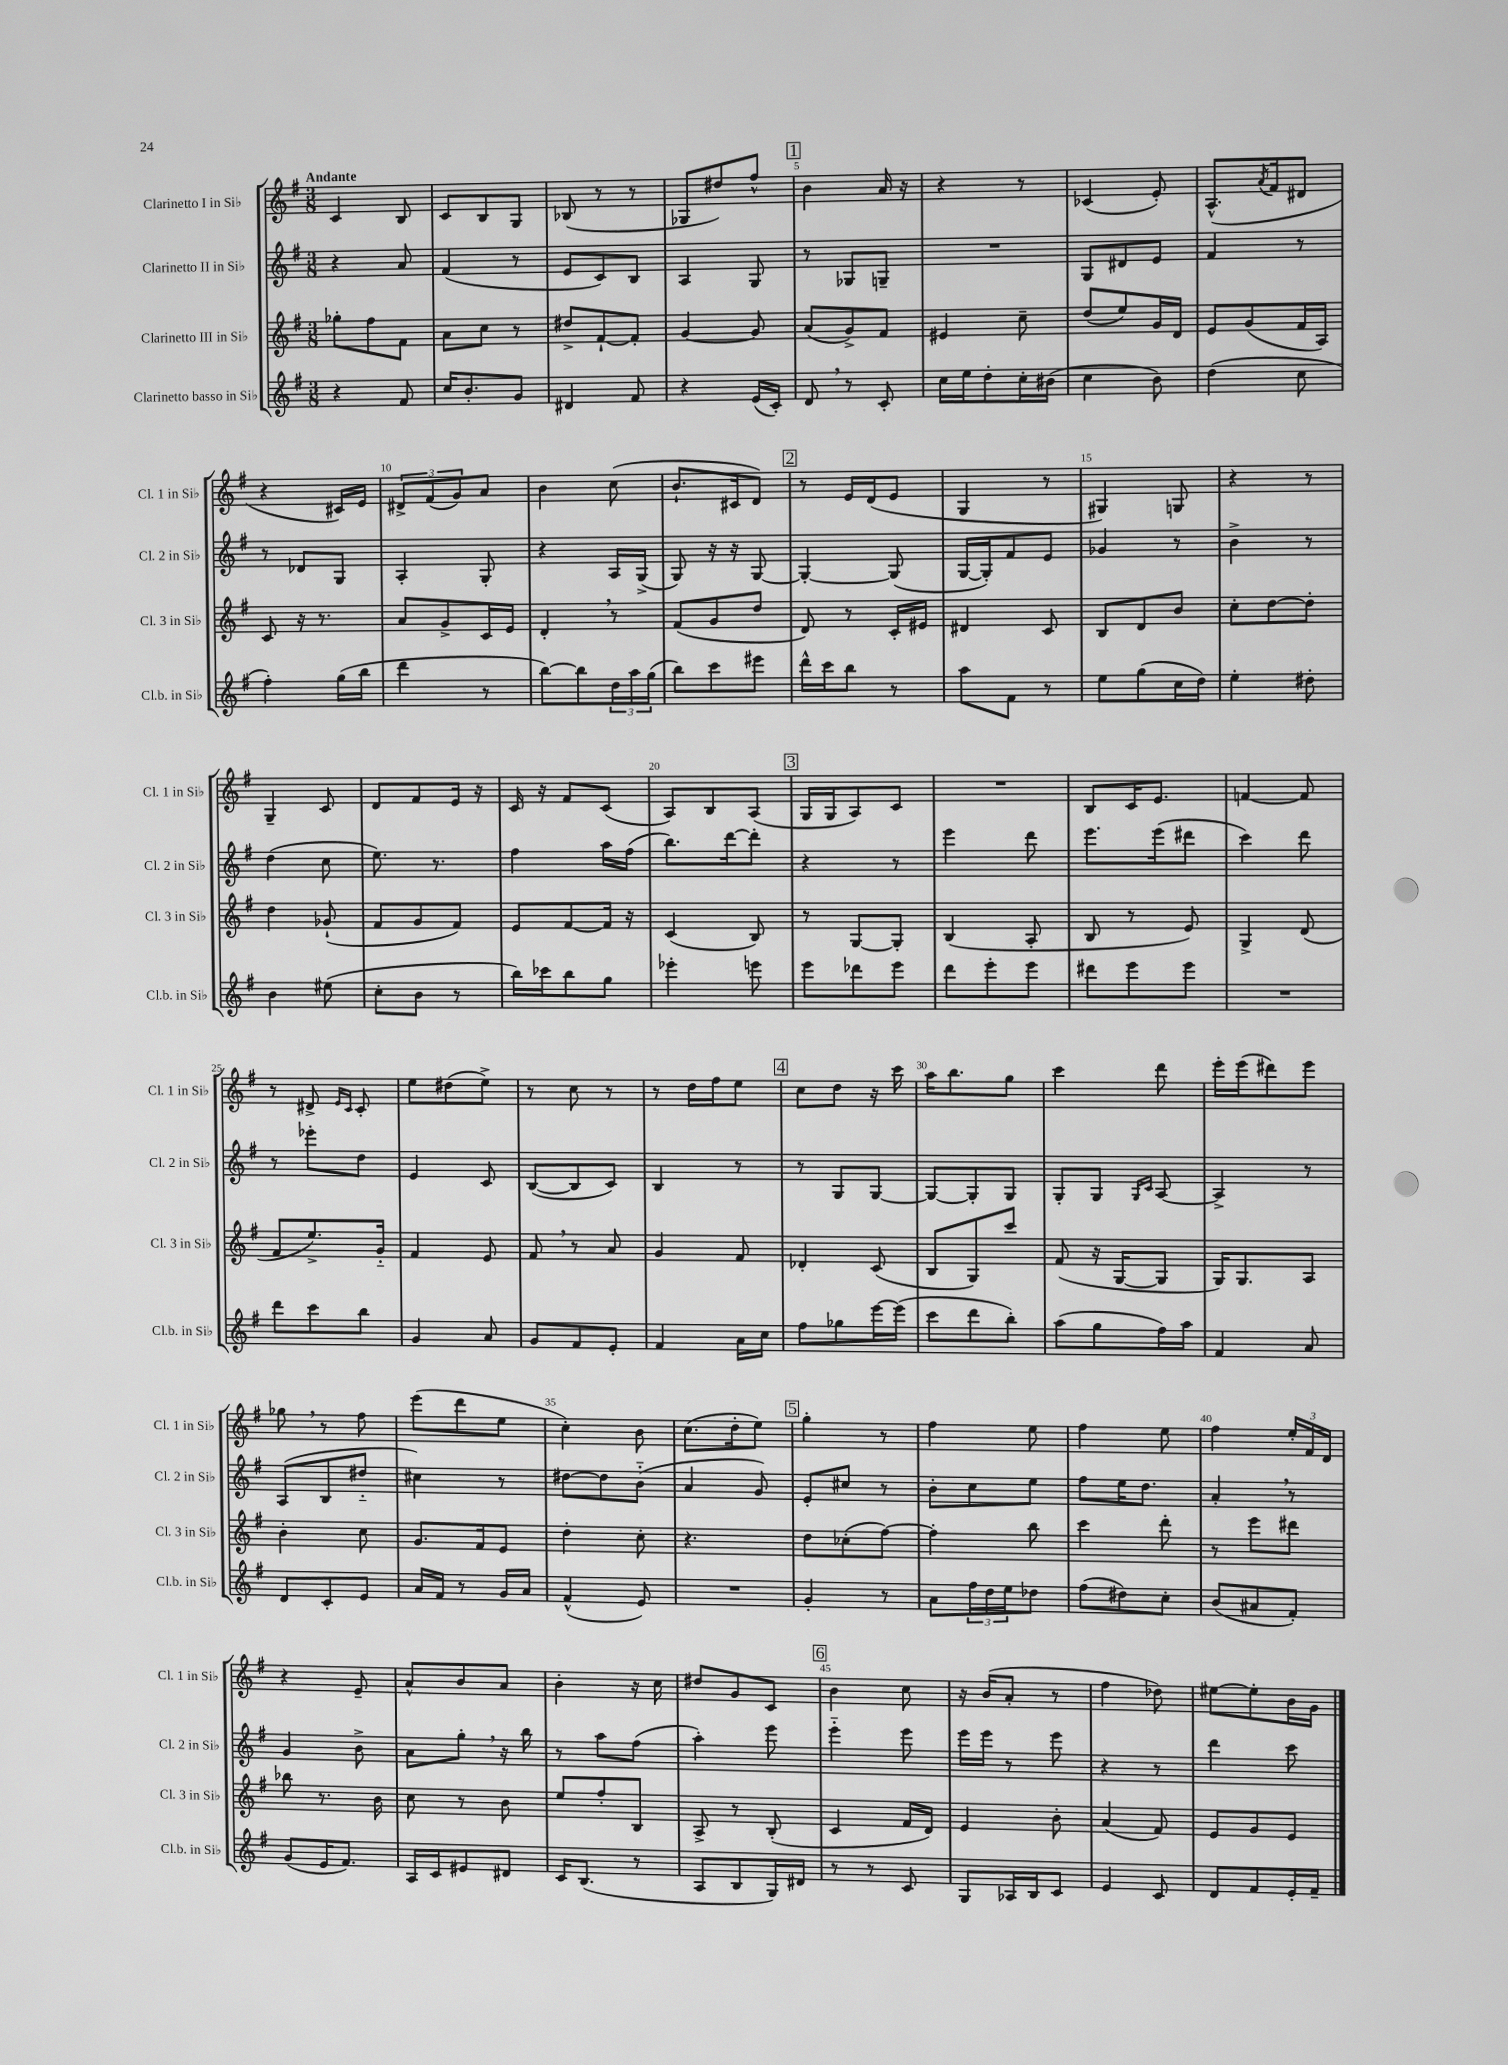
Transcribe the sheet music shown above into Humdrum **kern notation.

**kern	**kern	**kern	**kern
*staff4	*staff3	*staff2	*staff1
*clefG2	*clefG2	*clefG2	*clefG2
*k[f#]	*k[f#]	*k[f#]	*k[f#]
*M3/8	*M3/8	*M3/8	*M3/8
4r	8gg-'	4r	4c
.	8ff#	.	.
8f#	8f#	8a	8B
=	=	=	=
16cc	8a	(4f#	8c
8.b'	.	.	.
.	8cc	.	8B
8g	8r	8r	8G
=	=	=	=
4d#	8dd#^	8e	(8B-
.	[8f#`	8c)	8r
8f#	8f#']	8B	8r
=	=	=	=
4r	[4g	4A	8G-
.	.	.	8dd#)
(16e	8g]	8G	8ff#^^
16c')	.	.	.
=	=	=	=
8d	(8a	8r	4b
8r	8g^)	8G-	.
8c'	8f#	8G~	16a
.	.	.	16r
=	=	=	=
16cc	4e#	4.r	4r
16ee	.	.	.
8dd'	.	.	.
16cc'	8cc~	.	8r
(16b#	.	.	.
=	=	=	=
4cc	(8dd	8G	(4c-
.	8ee)	8d#	.
8b)	16g	8e	8e')
.	16d	.	.
=	=	=	=
(4dd	8e	4f#	(8.A^^
.	(8g	.	.
.	.	.	8qa
.	.	.	16f#
8cc	16f#	8r	8d#
.	16A)	.	.
=	=	=	=
4ff#')	8c	8r	4r
.	16r	8d-	.
.	8.r	.	.
(16gg	.	8G	16c#)
16bb	.	.	16e
=	=	=	=
4ddd	8a	4A'	12d#^
.	.	.	(12f#
.	8g^	.	.
.	.	.	12g)
8r	16c	8G'	8a
.	16e	.	.
=	=	=	=
[8bb)	4d'	4r	4b
8bb]	.	.	.
24dd	8r	16A	(8cc
24aa	.	.	.
.	.	(16G^	.
(24gg	.	.	.
=	=	=	=
8bb)	(8f#	8G)	8.b`
8ccc	8g	16r	.
.	.	16r	16c#
8eee#	8dd	[8G	8d)
=	=	=	=
16ddd^^	8d)	4G'_	8r
16ccc	.	.	.
8bb	8r	.	16e
.	.	.	(16d
8r	16c'	(8G]	8e
.	16e#	.	.
=	=	=	=
8aa	4d#	[16G	4G
.	.	16G'])	.
8f#	.	8f#	.
8r	8c	8e	8r
=	=	=	=
8ee	8B	4g-	4G#)
(8gg	8d	.	.
16cc	8b	8r	8G
16dd)	.	.	.
=	=	=	=
4ee'	8cc'	4b^	4r
.	[8dd	.	.
8dd#'	8dd']	8r	8r
=	=	=	=
4b	4dd	(4dd	4G~
(8ee#	(8g-`	8cc	8c
=	=	=	=
8cc'	8f#	8.ee)	8d
8b	8g	.	8f#
.	.	8.r	.
8r	8f#)	.	16e
.	.	.	16r
=	=	=	=
16bb)	8e	4ff#	16c
16ccc-	.	.	16r
8bb	[8f#	.	8f#
8gg	16f#]	16aa	(8c
.	16r	(16ff#	.
=	=	=	=
4eee-'	(4c	8.bb)	8A)
.	.	.	8B
.	.	[16ddd	.
8eee	8B)	8ddd']	(8A
=	=	=	=
8eee	8r	4r	16G
.	.	.	16G
8ddd-	[8G	.	8A)
8eee	8G']	8r	8c
=	=	=	=
8ddd	(4B	4eee	4.r
8eee'	.	.	.
8eee	8A'	8ddd	.
=	=	=	=
8ddd#	8B	8.eee	8B
8eee	8r	.	16c
.	.	(16eee	8.e
8eee	8e)	8ddd#	.
=	=	=	=
4.r	4G^	4ccc)	[4f
.	(8d	8ddd	8f]
=	=	=	=
8ddd	8f#	8r	8r
8ccc	8.ee^)	8eee-'	8d#^
.	.	.	16qqe
.	.	.	16qqc
8bb	.	8dd	8c'
.	16g'~	.	.
=	=	=	=
4g	4f#	4e	8ee
.	.	.	(8dd#
8a	8e	8c	8ee^)
=	=	=	=
8g	8f#	([8B	8r
8f#	8r	8B]	8cc
8e'	8a	8c)	8r
=	=	=	=
4f#	4g	4B	8r
.	.	.	16dd
.	.	.	16ff#
16a	8f#	8r	8ee
16cc	.	.	.
=	=	=	=
8ff#	4d-'	8r	8cc
8gg-	.	8G	8dd
[16eee	(8c	[8G	16r
(16eee]	.	.	16ccc
=	=	=	=
8ccc	8B	8G_	16aa
.	.	.	8.bb
8ddd	8G)	8G']	.
8bb')	8ccc	8G	8gg
=	=	=	=
(8aa	(8f#	8G'	4ccc
8gg	16r	8G	.
.	[16G	.	.
.	.	16qqG	.
.	.	16qqc	.
16ff#)	8G]	[8A	8ddd
16aa	.	.	.
=	=	=	=
4f#	16G)	4A^]	16eee'
.	8.G	.	(16eee
.	.	.	8ddd#)
8a	8A	8r	8eee
=	=	=	=
8d	4b'	(8A	8gg-
8c'	.	8B	8r
8e	8cc	8dd#'~	8ff#
=	=	=	=
16a	8.g	4cc#)	(8eee
16f#	.	.	.
8r	.	.	8ddd
.	16f#	.	.
16g	8e	8r	8ee
16a	.	.	.
=	=	=	=
(4f#^^	4dd'	[8dd#	4cc')
.	.	8dd#]	.
8e)	8cc'	(8b'~	8b
=	=	=	=
4.r	4.r	4a	(8.cc
.	.	.	16dd'
.	.	8g)	8ee)
=	=	=	=
4g'	8dd	8e'	4gg'
.	(8cc-'	8cc#	.
8r	[8ff#)	8r	8r
=	=	=	=
8a	4ff#']	8b'	4ff#
24ff#	.	8cc	.
24dd	.	.	.
24ee	.	.	.
8dd-	8bb	8ee	8ee
=	=	=	=
(8ff#	4ccc	8ff#	4ff#
8dd#)	.	16ee	.
.	.	8.dd	.
8cc'	8ddd'	.	8ee
=	=	=	=
(8b	8r	4a'	4ff#
8a#	8eee	.	.
8f#')	8ddd#	8r	24ee'
.	.	.	24f#
.	.	.	24d
=	=	=	=
(8g	8bb-	4g	4r
16e	8.r	.	.
8.f#)	.	.	.
.	.	8b^	8e~
.	16b	.	.
=	=	=	=
16A	8cc	8a	8a^^
16c	.	.	.
8e#	8r	8gg'	8b
8d#	8b	16r	8a
.	.	16bb	.
=	=	=	=
16c	8ee	8r	4b'
(8.B	.	.	.
.	8ff#'	8aa	.
8r	8B	(8ff#	16r
.	.	.	16cc
=	=	=	=
8A	8A^	4aa')	8dd#
8B	8r	.	8g
16G)	(8B'	8eee	8c
16d#	.	.	.
=	=	=	=
8r	4c	4eee'~	4b
8r	.	.	.
8c	16f#	8eee	8cc
.	16d)	.	.
=	=	=	=
8G	4e	16eee	16r
.	.	16eee	(16b
16A-	.	8r	8a'
16B	.	.	.
8c	8b'	8eee	8r
=	=	=	=
4e	(4a	4r	4ff#
8c	8f#)	8r	8dd-)
=	=	=	=
8d	8e	4ddd	[8ee#
8f#	8g	.	8ee#']
16e'	8e	8ccc	16b
16f#~	.	.	16g
==	==	==	==
*-	*-	*-	*-
